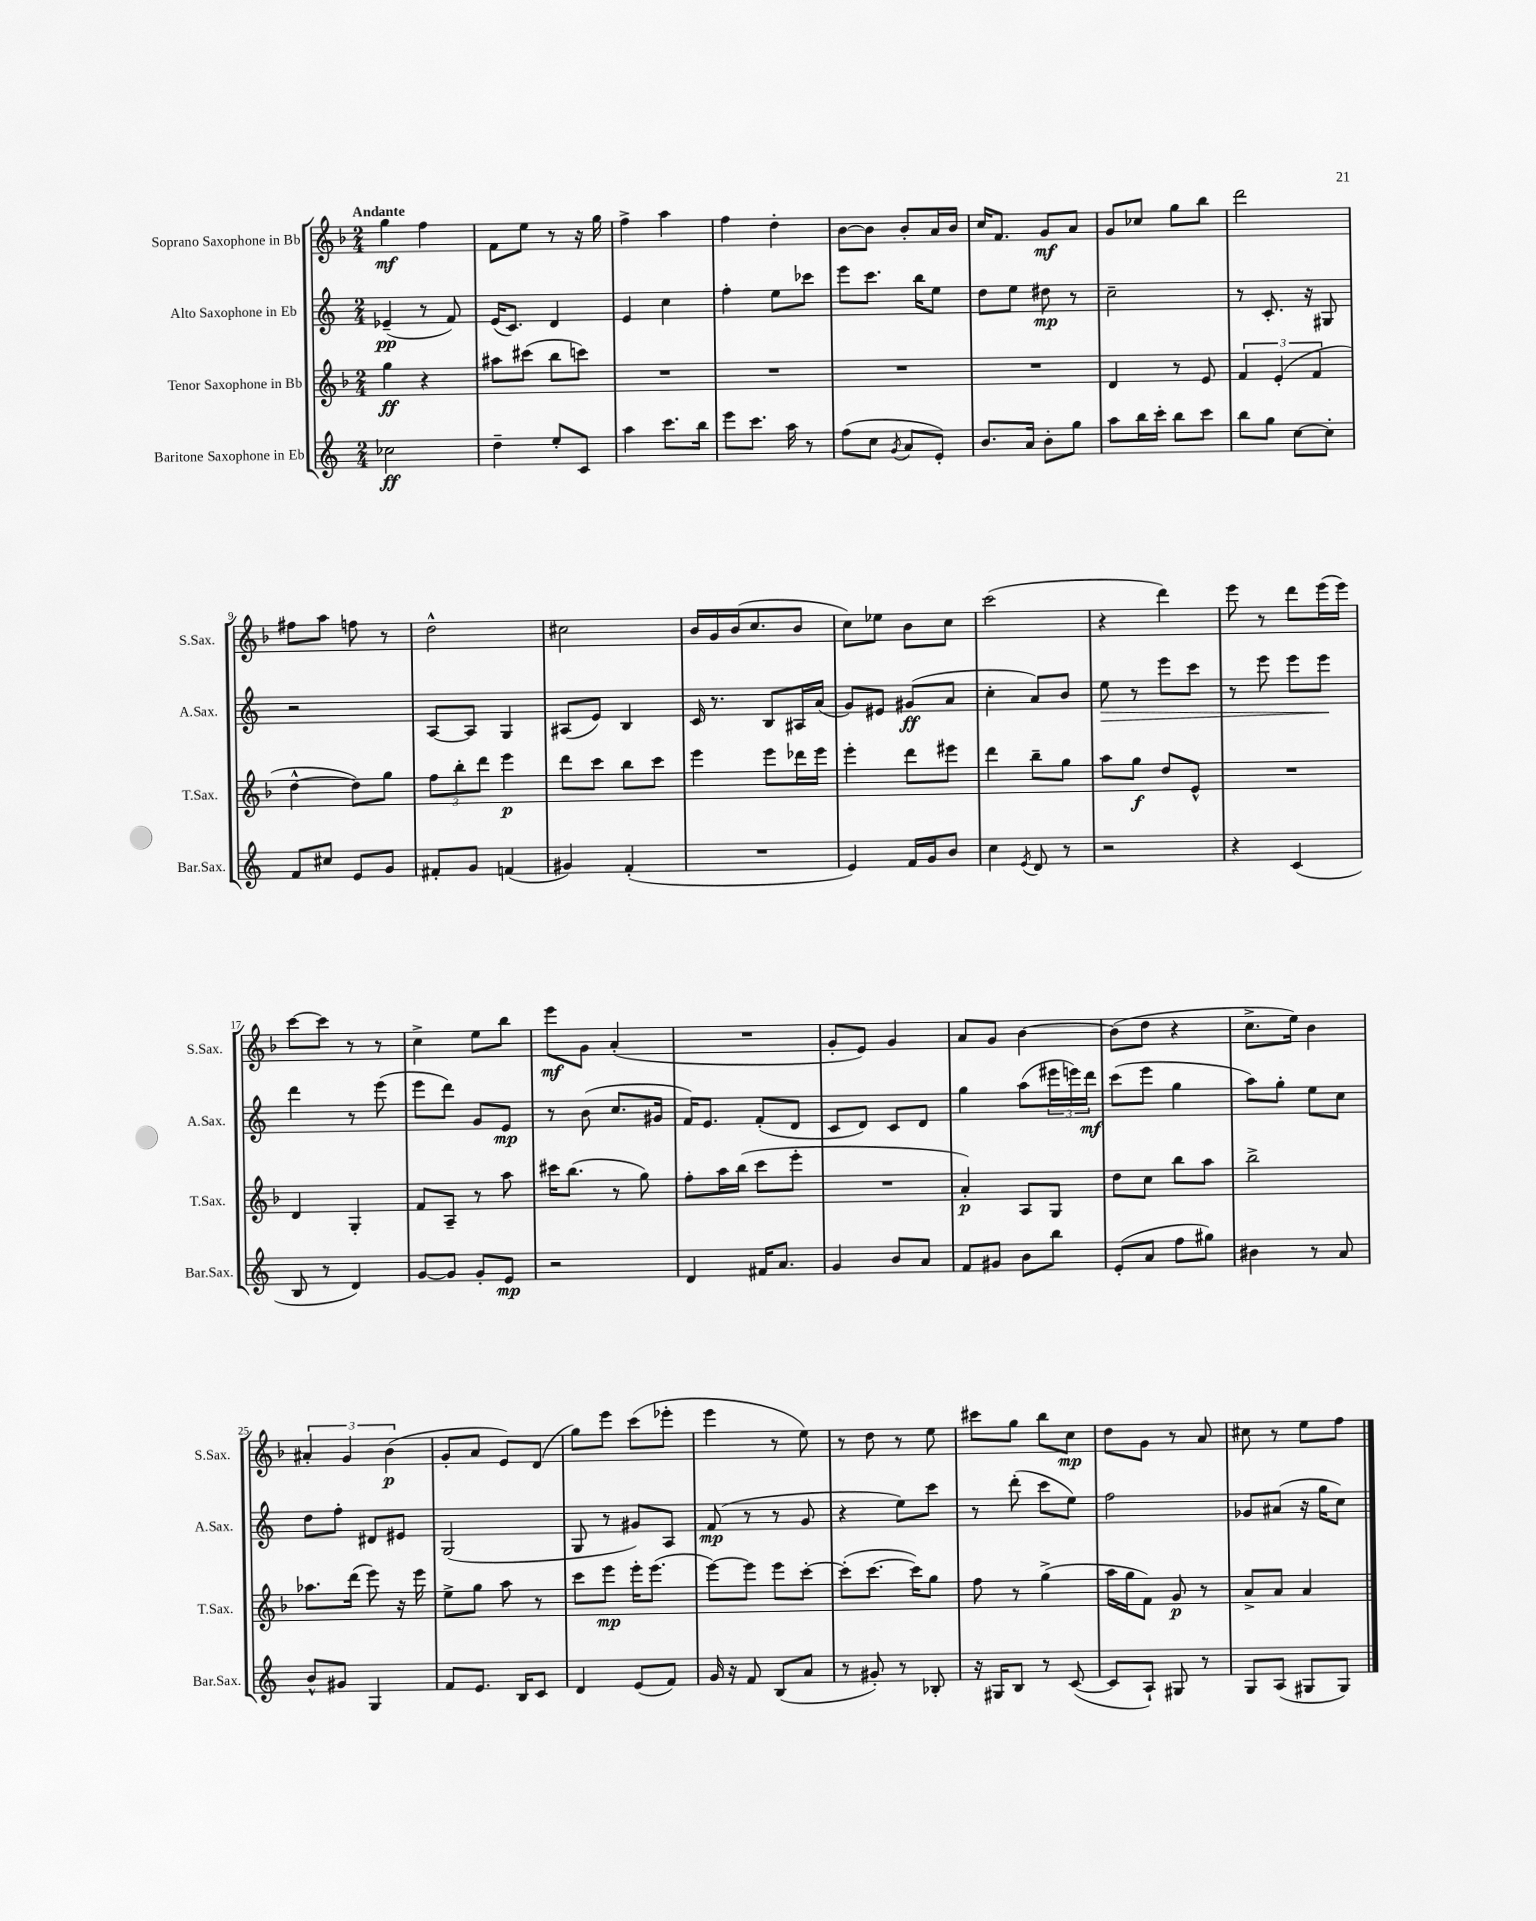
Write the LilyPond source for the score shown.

<<
\new StaffGroup <<
\new Staff = "s0" \with { instrumentName = "Soprano Saxophone in Bb" shortInstrumentName = "S.Sax." } {
    \clef treble \key f \major \numericTimeSignature \time 2/4 \tempo "Andante"
    g''4\mf f''4 |
    f'8 e''8 r8 r16 g''16 |
    f''4-> a''4 |
    f''4 d''4-. |
    bes'8~ bes'8 bes'8-. a'16 bes'16 |
    c''16 f'8. g'8\mf a'8 |
    g'8 ces''8 g''8 bes''8 |
    d'''2 |
    fis''8 a''8 f''8 r8 |
    d''2-^ |
    cis''2 |
    bes'16 g'16 bes'16( c''8. bes'8 |
    c''8) ees''8 bes'8 c''8 |
    c'''2( |
    r4 d'''4) |
    e'''8 r8 d'''8 e'''16( e'''16) |
    c'''8~ c'''8 r8 r8 |
    c''4-> e''8 bes''8 |
    e'''8\mf g'8 a'4-.( |
    R2 |
    g'8-. e'8) g'4 |
    a'8 g'8 bes'4~ |
    bes'8( d''8 r4 |
    c''8.-> e''16) bes'4 |
    \tuplet 3/2 { ais'4-. g'4 bes'4\p( } |
    g'8-. a'8 e'8) d'8( |
    g''8) e'''8 c'''8( ees'''8-. |
    e'''4 r8 e''8) |
    r8 d''8 r8 e''8 |
    cis'''8 g''8 bes''8 c''8\mp |
    d''8 g'8 r8 a'8 |
    cis''8 r8 e''8 f''8 \bar "|." |
}
\new Staff = "s1" \with { instrumentName = "Alto Saxophone in Eb" shortInstrumentName = "A.Sax." } {
    \clef treble \key c \major \numericTimeSignature \time 2/4
    ees'4--\pp( r8 f'8) |
    e'16( c'8.) d'4 |
    e'4 c''4 |
    f''4-. e''8 ces'''8 |
    e'''8 c'''8. b''16 e''8 |
    d''8 e''8 dis''8\mp r8 |
    c''2-- |
    r8 c'8.-. r16 gis8 |
    r2 |
    a8~ a8 g4 |
    ais8( e'8) b4 |
    c'16 r8. b8 ais16 a'16( |
    g'8) eis'8 gis'8\ff( a'8 |
    c''4-. a'8) b'8 |
    e''8\> r8 e'''8 c'''8 |
    r8 e'''8 e'''8 e'''8\! |
    d'''4 r8 e'''8( |
    e'''8 d'''8) g'8 e'8\mp |
    r8 b'8( c''8. gis'16 |
    f'16) e'8. f'8-.( d'8 |
    c'8 d'8) c'8 d'8 |
    g''4 a''8( \tuplet 3/2 { eis'''16 e'''16) d'''16\mf } |
    c'''8( e'''8 g''4 |
    a''8) g''8-. e''8 c''8 |
    d''8 f''8-. dis'8 eis'8 |
    g2( |
    g8 r8 gis'8) a8 |
    f'8\mp( r8 r8 g'8 |
    r4 e''8) c'''8 |
    r8 d'''8-.( c'''8 e''8) |
    f''2 |
    ges'8 ais'8( r16 g''16 c''8) \bar "|." |
}
\new Staff = "s2" \with { instrumentName = "Tenor Saxophone in Bb" shortInstrumentName = "T.Sax." } {
    \clef treble \key f \major \numericTimeSignature \time 2/4
    g''4\ff r4 |
    ais''8 cis'''8( bes''8 c'''8) |
    R2 |
    R2 |
    R2 |
    R2 |
    d'4 r8 e'8 |
    \tuplet 3/2 { f'4 e'4-.( f'4 } |
    d''4~-^ d''8) g''8 |
    \tuplet 3/2 { f''8 bes''8-. d'''8 } e'''4\p |
    d'''8 c'''8 bes''8 c'''8 |
    e'''4 e'''8 des'''16 e'''16 |
    e'''4-. d'''8 eis'''8 |
    d'''4 bes''8-- g''8 |
    a''8 g''8\f d''8 e'8-^ |
    R2 |
    d'4 g4-. |
    f'8 a8-- r8 a''8 |
    cis'''16 bes''8.( r8 g''8) |
    f''8-. a''16 bes''16( c'''8 e'''8-. |
    R2 |
    a'4-.\p) a8 g8 |
    d''8 c''8 bes''8 a''8 |
    bes''2-> |
    aes''8. d'''16( e'''8) r16 e'''16 |
    e''8-> g''8 a''8 r8 |
    c'''8 e'''8\mp e'''16-. e'''8.( |
    e'''8~) e'''8 e'''8 c'''8~-. |
    c'''8-.( c'''8.~ c'''16) g''8 |
    f''8 r8 g''4->( |
    a''16 g''16 f'8) g'8\p r8 |
    a'8-> a'8 a'4 \bar "|." |
}
\new Staff = "s3" \with { instrumentName = "Baritone Saxophone in Eb" shortInstrumentName = "Bar.Sax." } {
    \clef treble \key c \major \numericTimeSignature \time 2/4
    ces''2\ff |
    d''4-- e''8-. c'8 |
    a''4 c'''8. b''16 |
    e'''8 c'''8. a''16 r8 |
    f''8( c''8 \acciaccatura { g'8 } a'8 e'8-.) |
    b'8. a'16 b'8-. g''8 |
    a''8 b''16 c'''16-. b''8 c'''8 |
    b''8 g''8 c''8~ c''8-. |
    f'8 cis''8 e'8 g'8 |
    fis'8-. g'8 f'4( |
    gis'4) f'4-.( |
    R2 |
    e'4) f'16 g'16 b'8 |
    c''4 \acciaccatura { e'8 } d'8 r8 |
    r2 |
    r4 c'4( |
    b8 r8 d'4) |
    g'8~ g'8 g'8-. e'8\mp |
    r2 |
    d'4 fis'16 a'8. |
    g'4 b'8 a'8 |
    f'8 gis'8 b'8 b''8 |
    e'8-.( a'8 f''8 gis''8) |
    bis'4 r8 a'8 |
    b'8-^ gis'8 g4 |
    f'8 e'8. b16 c'8 |
    d'4 e'8( f'8) |
    g'16 r16 f'8 b8( a'8 |
    r8 gis'8-.) r8 bes8-. |
    r16 gis16 b8 r8 c'8~( |
    c'8 a8-!) gis8 r8 |
    g8 a8( gis8 gis8) \bar "|." |
}
>>
>>
